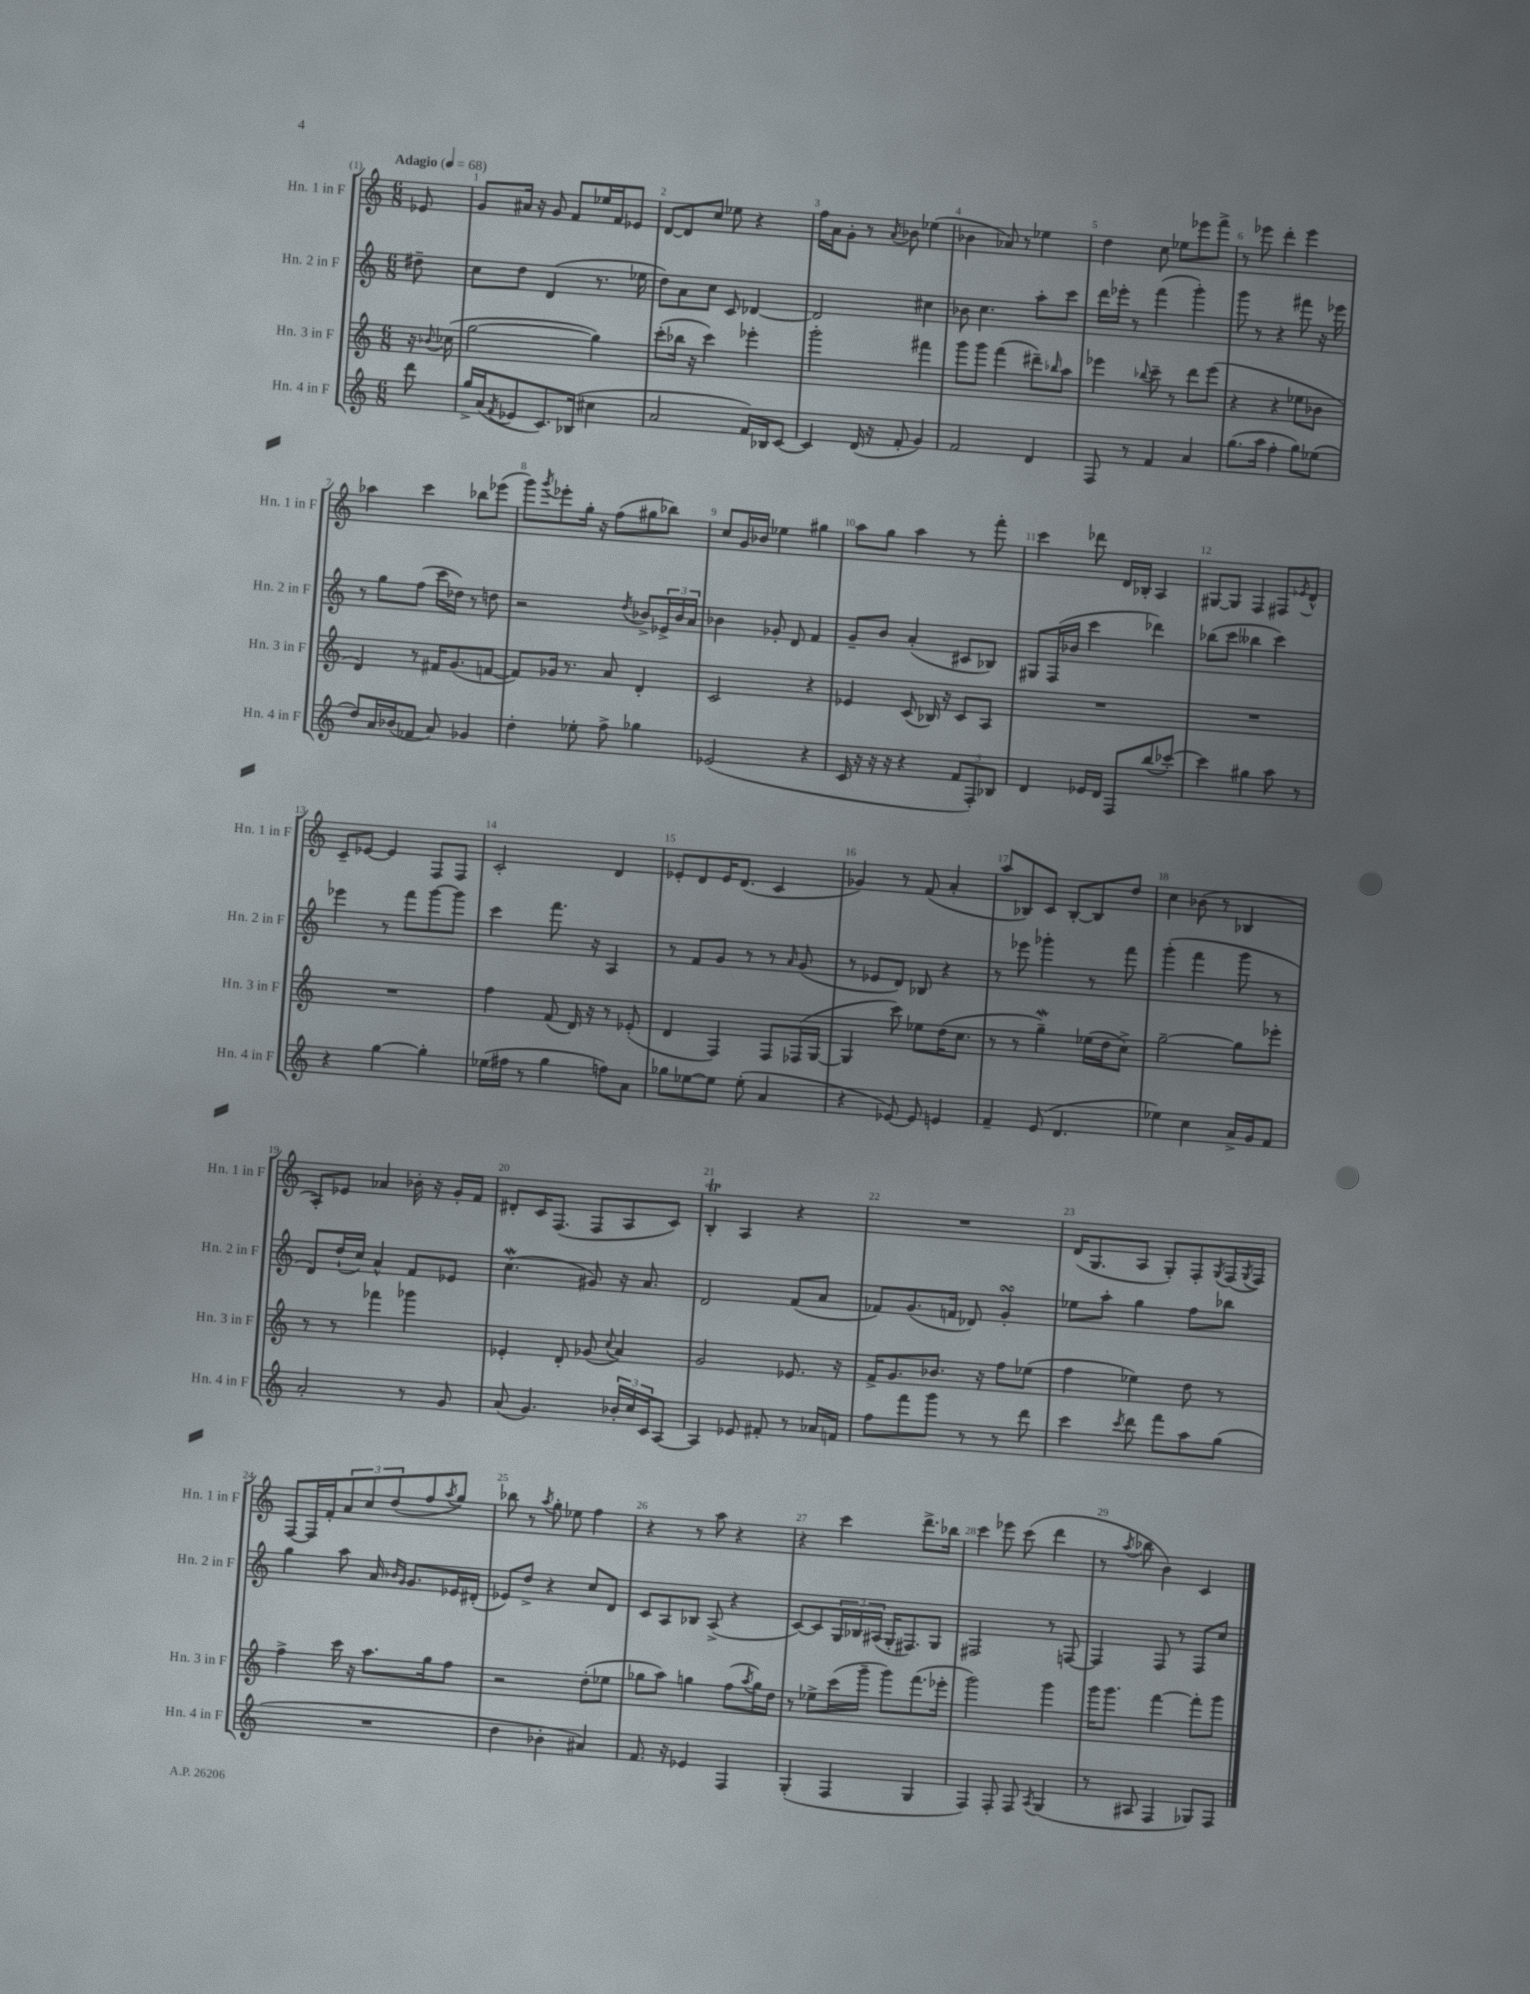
<<
\new StaffGroup <<
\new Staff = "s0" \with { instrumentName = "Hn. 1 in F" shortInstrumentName = "Hn. 1 in F" } {
    \clef treble \key c \major \numericTimeSignature \time 6/8 \partial 8 \tempo "Adagio" 4 = 68
    ees'8 |
    g'8 ais'16 r16 g'8 f'8 ees''16 f'16 ees'8 |
    d'8~ d'8 c''8 ees''8 r4 |
    f''16 a'16 g'8-. r8 \acciaccatura { a'8 } bes'8 ees''4( |
    bes'4 aes'8) r8 ees''4 |
    d''4 c''8 ees''8 ees'''8 f'''8-> |
    r8 ees'''8 d'''4-. ees'''4 |
    aes''4 c'''4 bes''8 ees'''8( |
    g'''8) \acciaccatura { g'''8 } ees'''8-. g''16-. r16 f''8( gis''8 bes''8) |
    c''8 g'16 bes'16 ees''4 gis''4 |
    a''8 g''8 a''4 r8 f'''8-. |
    c'''4 des'''8 d'16 bes16-. a4 |
    gis8~ gis8 f4 fis8 \acciaccatura { ees'8 } d'8-^ |
    c'8-- ees'8~ ees'4 f8 f8 |
    c'2-. d'4 |
    ees'8-. d'8 ees'16 d'8.( c'4 |
    ges'4) r8 f'8( a'4-. |
    a''8 bes8) c'8 bes8~-. bes8 d''8 |
    c''4 bes'8( r8 bes4 |
    a8-.) ees'8 aes'4 bes'16-. r16 g'16-. f'16 |
    dis'8-. c'16 f8.( f8 a8 c'8) |
    b4-.\trill a4 r4 |
    R2. |
    d'16( g8. a8 g8-.) f8-. \acciaccatura { g8 } f16( \acciaccatura { g8 } f16) |
    f8~ f16 f'16-. \tuplet 3/2 { a'8 c''8 d''8( } f''8 \acciaccatura { a''8 } g''8) |
    bes''8 r8 \acciaccatura { a''8 } g''8-. ees''8 f''4 |
    r4 r8 a''8 r4 |
    r4 c'''4 d'''8.-> bes''16 |
    c'''4 ees'''8 c'''8( d'''4 |
    r8 \acciaccatura { a''8 } bes''8 b'4) c'4 \bar "|." |
}
\new Staff = "s1" \with { instrumentName = "Hn. 2 in F" shortInstrumentName = "Hn. 2 in F" } {
    \clef treble \key c \major \numericTimeSignature \time 6/8 \partial 8
    dis''8-- |
    c''8 d''8 d'4( r8. ees''16 |
    d''8) a'8 c''8 c'8 des'4~ |
    des'2 cis''4 |
    bes'8 c''4. a''8-. c'''8 |
    d'''16 ees'''16-. r8 f'''4( g'''4-.) |
    g'''8 r8 r4 fis'''8 r16 ees'''16 |
    r8 g''8 f''8( c'''16 des''16) r8 d''8 |
    r2 \acciaccatura { d''8 } bes'8-> \tuplet 3/2 { ees'16-> bes'16 a'16 } |
    bes'4 ges'8-. d'8 f'4 |
    g'8-- b'8 a'4-.( cis'8 bes8) |
    gis8 f16( bes'16 c'''4 des'''4) |
    bes''8( c'''8 beses''4 c'''4) |
    ees'''4 r8 f'''8 g'''8~ g'''8 |
    c'''4 f'''8. r16 a4 |
    r8 f'8 g'8 r8 r8 \grace { a'16 } g'8( |
    r8 ees'8 d'8) bes8 r4 |
    r8 ees'''8 ges'''4-. r8 f'''8 |
    g'''4-.( f'''4 g'''8 r8 |
    d'8) d''16-!( c''16) a'4-^ f'8 ees'8 |
    c''4.\mordent( gis'8) r16 a'8. |
    d'2 f'8( a'8 |
    fes'8) g'8.( f'16 des'8) g'4-.\turn |
    ees''8 a''8-. g''4 f''8 bes''8 |
    g''4 a''8 a'16 \grace { bes'16 g'16 } g'8. ees'16 dis'16-.( |
    ees'8) d''8-> r4 c''8 d'8 |
    c'8 a8 bes8 a8->( r4 |
    c'8~) c'8 \tuplet 3/2 { g16 bes16 ais16( } g16-. fis8.) g8 |
    fis2 r8 f8~ |
    f4 f8 r8 f8 c''8 \bar "|." |
}
\new Staff = "s2" \with { instrumentName = "Hn. 3 in F" shortInstrumentName = "Hn. 3 in F" } {
    \clef treble \key c \major \numericTimeSignature \time 6/8 \partial 8
    r16 \appoggiatura { bes'8 } ces''16( |
    g''2~ g''4) |
    c'''8-.( bes''16 r16 c'''4) ees'''4-. |
    g'''2-. fis'''4 |
    g'''8 g'''8 f'''4( dis'''8--) \grace { bes''16 } a''8 |
    ees'''4 \appoggiatura { bes''8 } c'''8-- r8 d'''8 ees'''8( |
    r4 r4 ees''8 bes'8 |
    d'4) r8 fis'16 g'8.( f'8~ |
    f'8) ges'16 r8. a'8 d'4-. |
    c'2 r4 |
    ees'4 c'8( bes16) r16 c'8 a8 |
    R2. |
    R2. |
    R2. |
    f''4 f'8( d'16) r16 r8 ees'8-.( |
    d'4 f4) f8 fes16( g16~ |
    g4 c'''8) ees''8 d''16( c''8. |
    r8 r8 g''4--\mordent) ees''16( d''16 c''8->) |
    g''2~-- g''8 ees'''8-. |
    r8 r8 fes'''4 ges'''4 |
    ees'4-. d'8-. ges'8( \appoggiatura { c''8 } a'4) |
    g'2 ees'8. r16 |
    f'16-> g'8. bes'8. r16 f''8 ees''8( |
    f''4 ees''4) d''8 r8 |
    f''4-> c'''16 r16 a''8. g''16 f''8 |
    r2 d''8-.( ees''8 |
    ges''8 a''8) g''4 f''8( \acciaccatura { a''8 } g''16) d''16 |
    r8 ees''8-> c'''16( g'''16-- g'''8) f'''8.( ees'''16-. |
    g'''2) g'''4 |
    g'''16 g'''8. f'''4~ f'''8-. g'''8 \bar "|." |
}
\new Staff = "s3" \with { instrumentName = "Hn. 4 in F" shortInstrumentName = "Hn. 4 in F" } {
    \clef treble \key c \major \numericTimeSignature \time 6/8 \partial 8
    d'''8 |
    g''16-> a'16( \acciaccatura { f'8 } ees'8 c'8.) bes16( cis''4 |
    a'2 f'16) bes16 c'8~ |
    c'4 d'16( r16 f'8-. g'4) |
    f'2 d'4 |
    f8 r8 f'4 a'4 |
    g''8.( a''16 f''4-. g''8) ees''8( |
    d''8) a'16 bes'16( fes'8 a'8) ges'4 |
    d''4-. ees''8-. f''8-> ges''4 |
    ees'2( r4 |
    c'16 r16 r16 r16 r4 \tuplet 3/2 { f'8 f8-.) bes8 } |
    d'4 ees'16 d'16 f8 b''8( ces'''8~-.) |
    ces'''4 gis''4 a''8 r8 |
    r4 g''4~ g''4-. |
    ees''16( fis''16 r8 g''4 f''8) a'8 |
    ges''8 ees''8~ ees''8 ees''8-.( a'4 |
    r4 ees'8~) ees'8 e'4 |
    f'4-- e'8( d'4. |
    ees''4) c''4 a'16-> g'16 f'8 |
    a'2-. r8 g'8 |
    a'8( g'4.) \tuplet 3/2 { bes'16-. c''16 c'16 } a8~ |
    a4 ees'8 fis'8-. r8 aes'16 f'16 |
    f''8 f'''8 g'''8 r8 r8 d'''8 |
    c'''4 \acciaccatura { c'''8 } d'''8 f'''8 a''8 g''8( |
    R2. |
    d''4 bes'4-. ais'4) |
    f'8. r16 ees'4 f4 |
    g4-.( f4 g4 |
    f4) f8-. f8 \acciaccatura { a8 } g4( |
    r8 ais8 f4 ges8) f8 \bar "|." |
}
>>
>>
\layout { \context { \Score \override BarNumber.break-visibility = ##(#f #t #t) barNumberVisibility = #all-bar-numbers-visible } }
